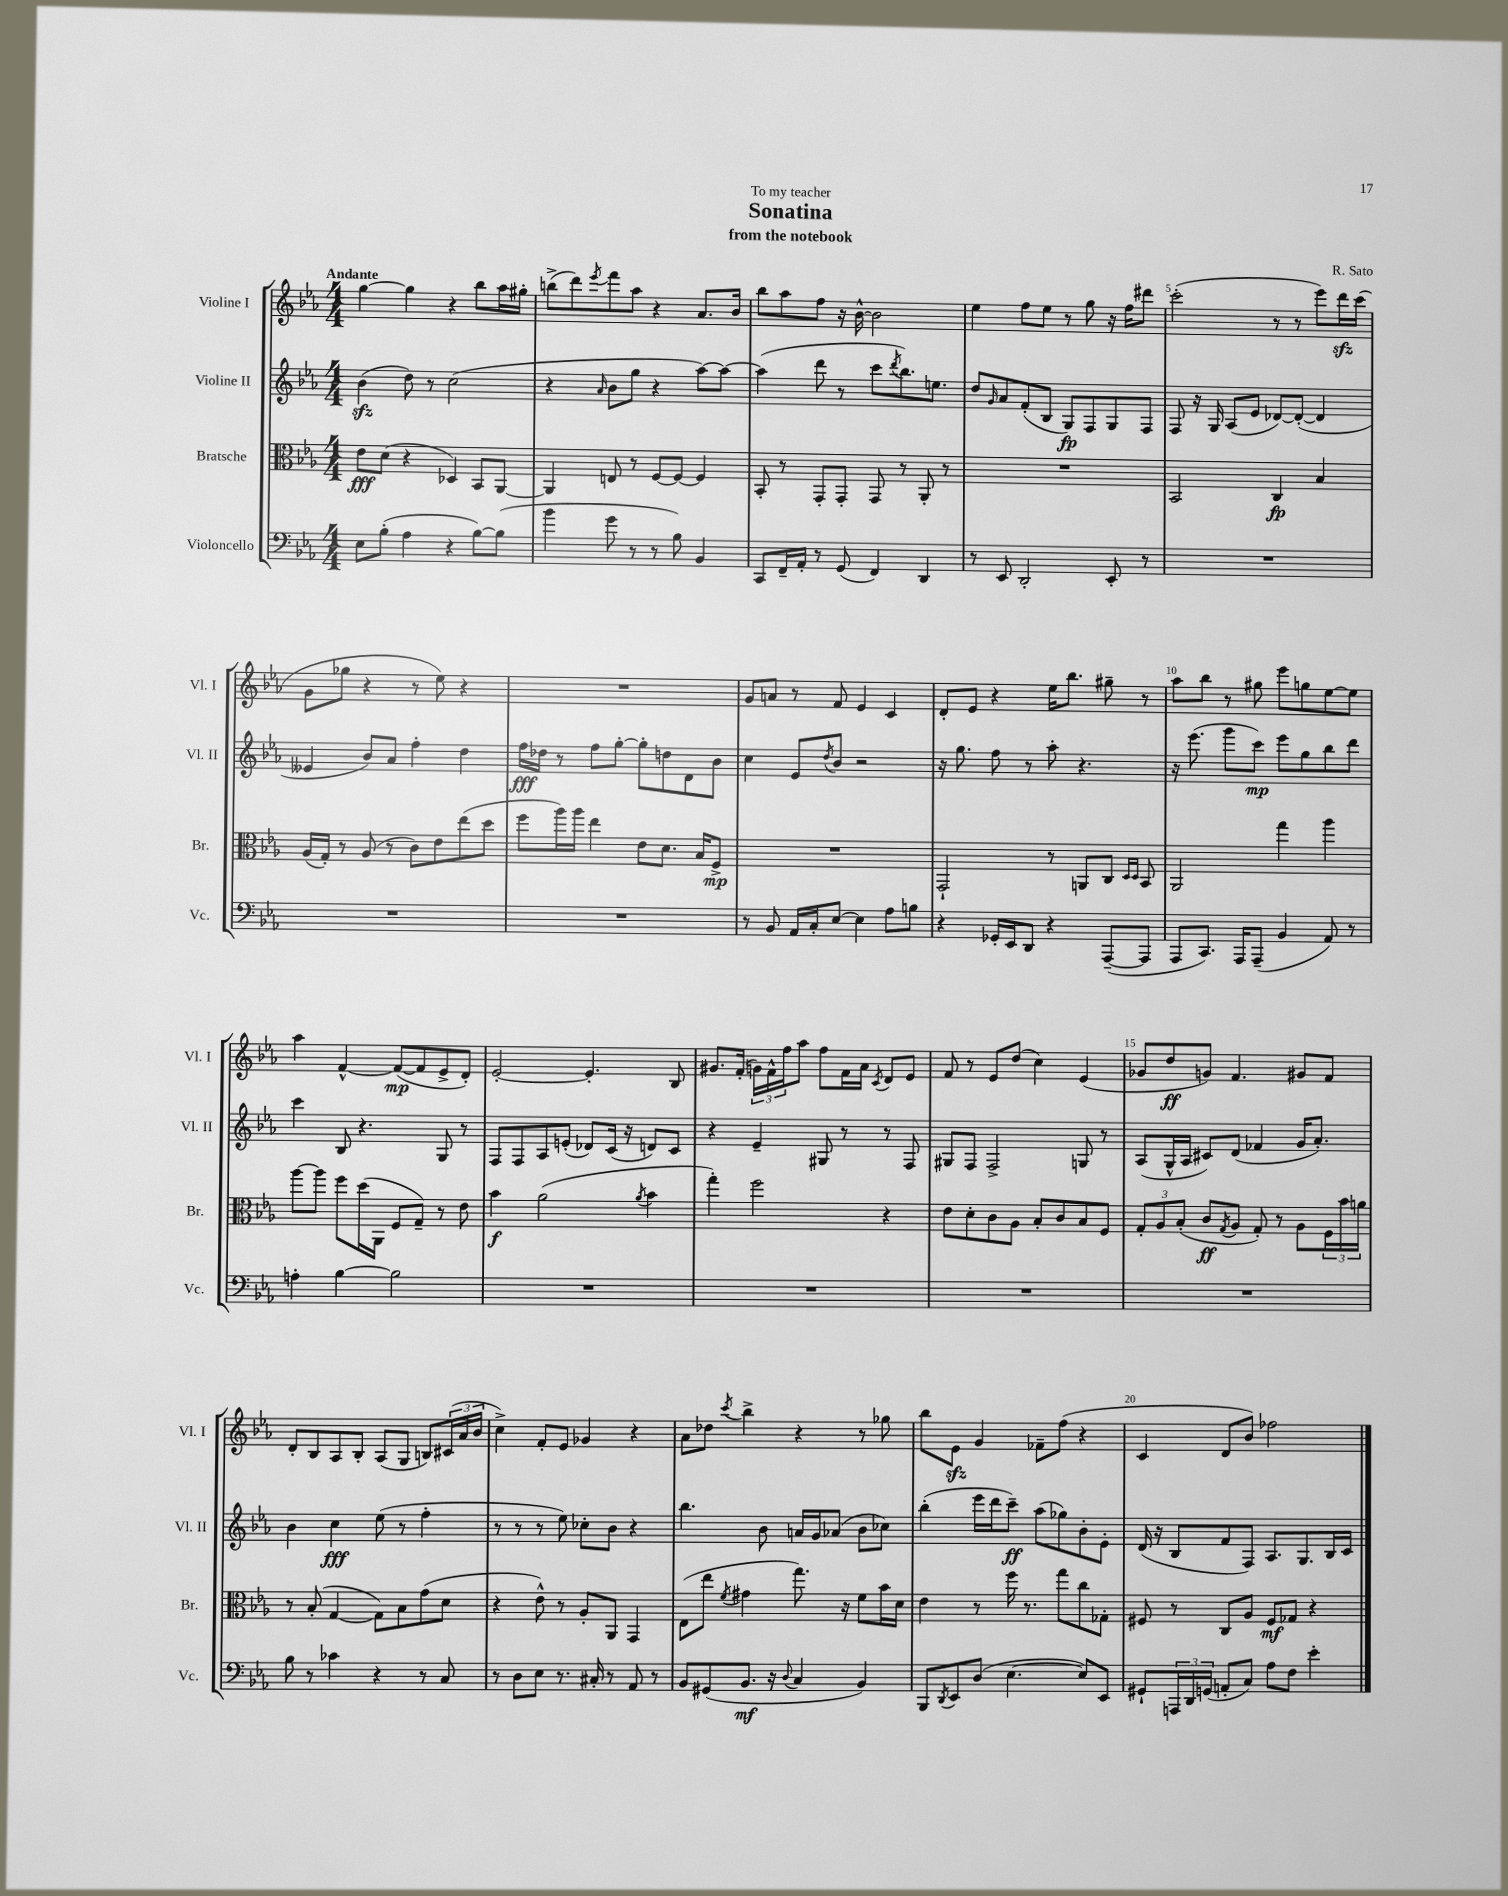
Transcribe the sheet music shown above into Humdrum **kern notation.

**kern	**kern	**kern	**kern
*staff4	*staff3	*staff2	*staff1
*clefF4	*clefC3	*clefG2	*clefG2
*k[b-e-a-]	*k[b-e-a-]	*k[b-e-a-]	*k[b-e-a-]
*M4/4	*M4/4	*M4/4	*M4/4
8E-\L	8e-\L	(4b-\	[4gg\
(8B-'\J	(8d\J	.	.
4A-\	4r	8dd\)	4gg\]
.	.	8r	.
4r	4D-/)	(2cc\	4r
[8B-\L)	8BB-/L	.	8bb-\L
(8B-\]J	[8AA-/J	.	16aa-\L
.	.	.	16gg#'\JJ
=	=	=	=
4b-\	4AA-/]	4r	(8bb^\L
.	.	.	8ddd\)
.	.	16qqa-/	8qeee-/
8g\	8E/	8b-\L	8fff\
8r	8r	8gg\J	8aa-\J
8r	[8F/L	4r	4r
8B-\)	8F/_J	.	.
4BB-/	4F/]	[8aa-\L)	8.a-/L
.	.	8aa-\_J	.
.	.	.	16b-/Jk
=	=	=	=
8CC/L	8BB-'/	(4aa-\]	8bb-\L
16FF~/L	8r	.	8aa-\
16AA-'/JJ	.	.	.
8r	8GG'/L	8ddd\	8ff\J
(8GG/	8GG'/J	8r	16r
.	.	.	[16b-^^\
4FF/)	8GG/	8ccc\L	2b-\]
.	.	8qddd/	.
.	8r	8.bb-\)	.
4DD/	8AA-'/	.	.
.	.	8.ee\J	.
.	8r	.	.
=	=	=	=
8r	1r	8dd/L	4ee-\
.	.	16qqg/	.
8EE-/	.	8a-/	.
2DD'/	.	(8f'/	8ff\L
.	.	8B-/J	8ee-\J
.	.	8G/L)	8r
.	.	8F/	8gg\
8EE-'/	.	8G/	16r
.	.	.	16ff\LK
8r	.	8F/J	8ddd#\J
=	=	=	=
1r	2BB-/	8F/	(2ccc'\
.	.	16r	.
.	.	16G/	.
.	.	(8A-/L	.
.	.	8e-/J	.
.	4C/	[8d-/L)	8r
.	.	(8d-'/_J	8r
.	4B-/	4d-/]	8eee-\L)
.	.	.	16ddd\L
.	.	.	(16ccc\JJ
=	=	=	=
1r	(16A-/LL	4e--/	8g\L
.	16G'/JJ)	.	.
.	8r	.	8gg-\J
.	(8A-/	8b-/L)	4r
.	8r	8a-/J	.
.	8c\L)	4ff'\	8r
.	8e-\	.	8ee-\)
.	(8ee-\	4dd\	4r
.	8dd\J	.	.
=	=	=	=
1r	8ff\L	16ff\LL	1r
.	.	16dd-\JJ	.
.	16aa-\L)	8r	.
.	16aa-\JJ	.	.
.	4ee-\	8ff\L	.
.	.	[8gg'\J	.
.	8e-\L	8gg'\]L	.
.	8.d\J	8dd\	.
.	.	8d\	.
.	16B-/LK	.	.
.	8F^/J	8b-\J	.
=	=	=	=
8r	1r	4cc\	8g/L
8BB-/	.	.	8a/J
16AA-/LL	.	8e-/L	8r
16C'/J	.	.	.
.	.	8qdd/	.
[8E-/J	.	8b-/J	8f/
4E-\]	.	2r	4e-/
8A-\L	.	.	4c/
8B\J	.	.	.
=	=	=	=
4r	2GG`/	16r	8d'/L
.	.	8.gg\	.
.	.	.	8e-/J
16GG-'/LL	.	8ff\	4r
16EE-/J	.	.	.
8DD/J	.	8r	.
4r	8r	8aa-'\	16ee-\LK
.	.	.	8.bb-\J
.	8AA/L	4.r	.
([8AAA-~/L	8C/J	.	8gg#~\
.	16qqD/LL	.	.
.	16qqD/JJ	.	.
8AAA-/]J	8BB-/	.	8r
=	=	=	=
8AAA-/L	2AA-/	16r	8aa-\L
.	.	(8.eee-\	.
8.CC/J)	.	.	8bb-\J
.	.	8ggg\L	8r
16AAA-/LK	.	.	.
(8AAA-~/J	.	8ccc\J)	8gg#\
4BB-/	4gg\	8eee-\L	8eee-\L
.	.	8gg\	8gg\
8AA-/)	4aa-\	8bb-\	[8ee-\
8r	.	8ddd\J	8ee-\]J
=	=	=	=
4A'\	[8aa-\L	4ccc\	4aa-\
.	8aa-\]J	.	.
[4B-\	8ff\L	8B-/	[4f^^/
.	(16dd\L	4.r	.
.	16AA-\JJ	.	.
2B-\]	8F/L	.	(8f/_L
.	8G~/J)	.	8f/]
.	8r	8G/	8e-^/
.	8e-\	8r	8d'/J)
=	=	=	=
1r	4b-\	8F/L	[2e-'/
.	.	8F/	.
.	(2a-\	8A-/	.
.	.	(8e'/J	.
.	.	8d-/L)	4.e-'/]
.	.	(16c/Jk	.
.	.	16r	.
.	8qa-/	.	.
.	4b-\	8d/L)	.
.	.	8c/J	8B-/
=	=	=	=
1r	4gg'\)	4r	8.g#/L
.	.	.	(16f'/Jk
.	2ff\	4e-~/	24g\LL)
.	.	.	24f^^\
.	.	.	24ff\J
.	.	.	8aa-\J
.	.	8G#/	8ff\L
.	.	8r	16f\L
.	.	.	16a-\JJ
.	.	.	8qc/
.	4r	8r	8d/L
.	.	8F/	8e-/J
=	=	=	=
1r	8e-\L	8G#/L	8f/
.	8d'\	8F/J	8r
.	8c\	2F^/	8e-/L
.	8A-\J	.	(8dd/J
.	8B-'/L	.	4cc\)
.	8c/	.	.
.	8B-/	8G/	(4e-/
.	8F/J	8r	.
=	=	=	=
1r	12G'/L	(8A-/L	8g-/L
.	12A-/	.	.
.	.	16G^^/L	8dd/
.	(12B-'/J	.	.
.	.	16A-/JJ	.
.	8c/L	8c#/L)	8g/J)
.	8qG/	.	.
.	8A-/J	(8d/J	4.f/
.	8G'/)	4f-/	.
.	8r	.	.
.	8A-\L	16g/LK	8g#/L
.	.	8.a-'/J)	.
.	24F\L	.	8f/J
.	24b-\	.	.
.	24a\JJ	.	.
=	=	=	=
8B-\	8r	4b-\	8d'/L
8r	(8B-'/	.	8B-/
4c-\	[4G/	4cc\	8A-/
.	.	.	8B-'/J
4r	8G\]L)	(8ee-\	(8A-/L
.	8B-\	8r	8G/J
8r	(8g\	4ff'\	8B/L)
8C/	8d\J	.	(24c#/L
.	.	.	24a-/
.	.	.	24b-/JJ
=	=	=	=
8r	4r	8r	4cc^\)
8D\L	.	8r	.
8E-\J	8e-^^\)	8r	8f'/L
8.r	8r	8ee-\)	8e-/J
.	8A-'/L	8cc-'\L	4g-/
16C#'/	.	.	.
8r	8AA-/J	8b-\J	.
8AA-/	4GG/	4r	4r
8r	.	.	.
=	=	=	=
8BB-/L	(8E-\L	4.bb-\	8a-\L
(8GG#/	8ee-\J	.	8dd-\J
.	8qf/	.	8qccc/
8.BB-/J	4g#\	.	4bb-^\
.	.	8b-\	.
16r	.	.	.
8qqD/	.	.	.
4C/	8.gg\)	16a/LL	4r
.	.	16g/J	.
.	.	(8a-/J	.
.	16r	.	.
4BB-/)	8f\L	8b-\L	8r
.	16b-\L	8cc-\J)	8gg-\
.	16d\JJ	.	.
=	=	=	=
8BBB-/L	4e-\	(4bb-'\	8bb-\L
8qDD/	.	.	.
8EE-/	.	.	8e-\J
(8D/J	8r	16eee-\LL	4g/
.	.	16ddd\J	.
[4.E-\	16ff\	8ccc~\J)	.
.	8.r	.	.
.	.	(8aa-\L	8f-~\L
.	8gg\L	8gg-\)	(8ff\J
8E-/]L)	8cc\	8b-'\	4r
8EE-/J	8G-'\J	8e-'\J	.
=	=	=	=
8GG#`/L	8F#/	(16d/	4c/
.	.	16r	.
24AAA/L	8r	8B-/L	.
24DD/	.	.	.
(24GG/JJ	.	.	.
8AA'/L	8C/L	8f/	8d/L
8C/J)	8A-/J	8F/J)	8b-/J)
8A-\L	8F#/L	8.A-/L	2ff-\
8F\J	8G-/J	.	.
.	.	8.G/	.
4e-'\	4r	.	.
.	.	16B-/L	.
.	.	16c/JJ	.
==	==	==	==
*-	*-	*-	*-
